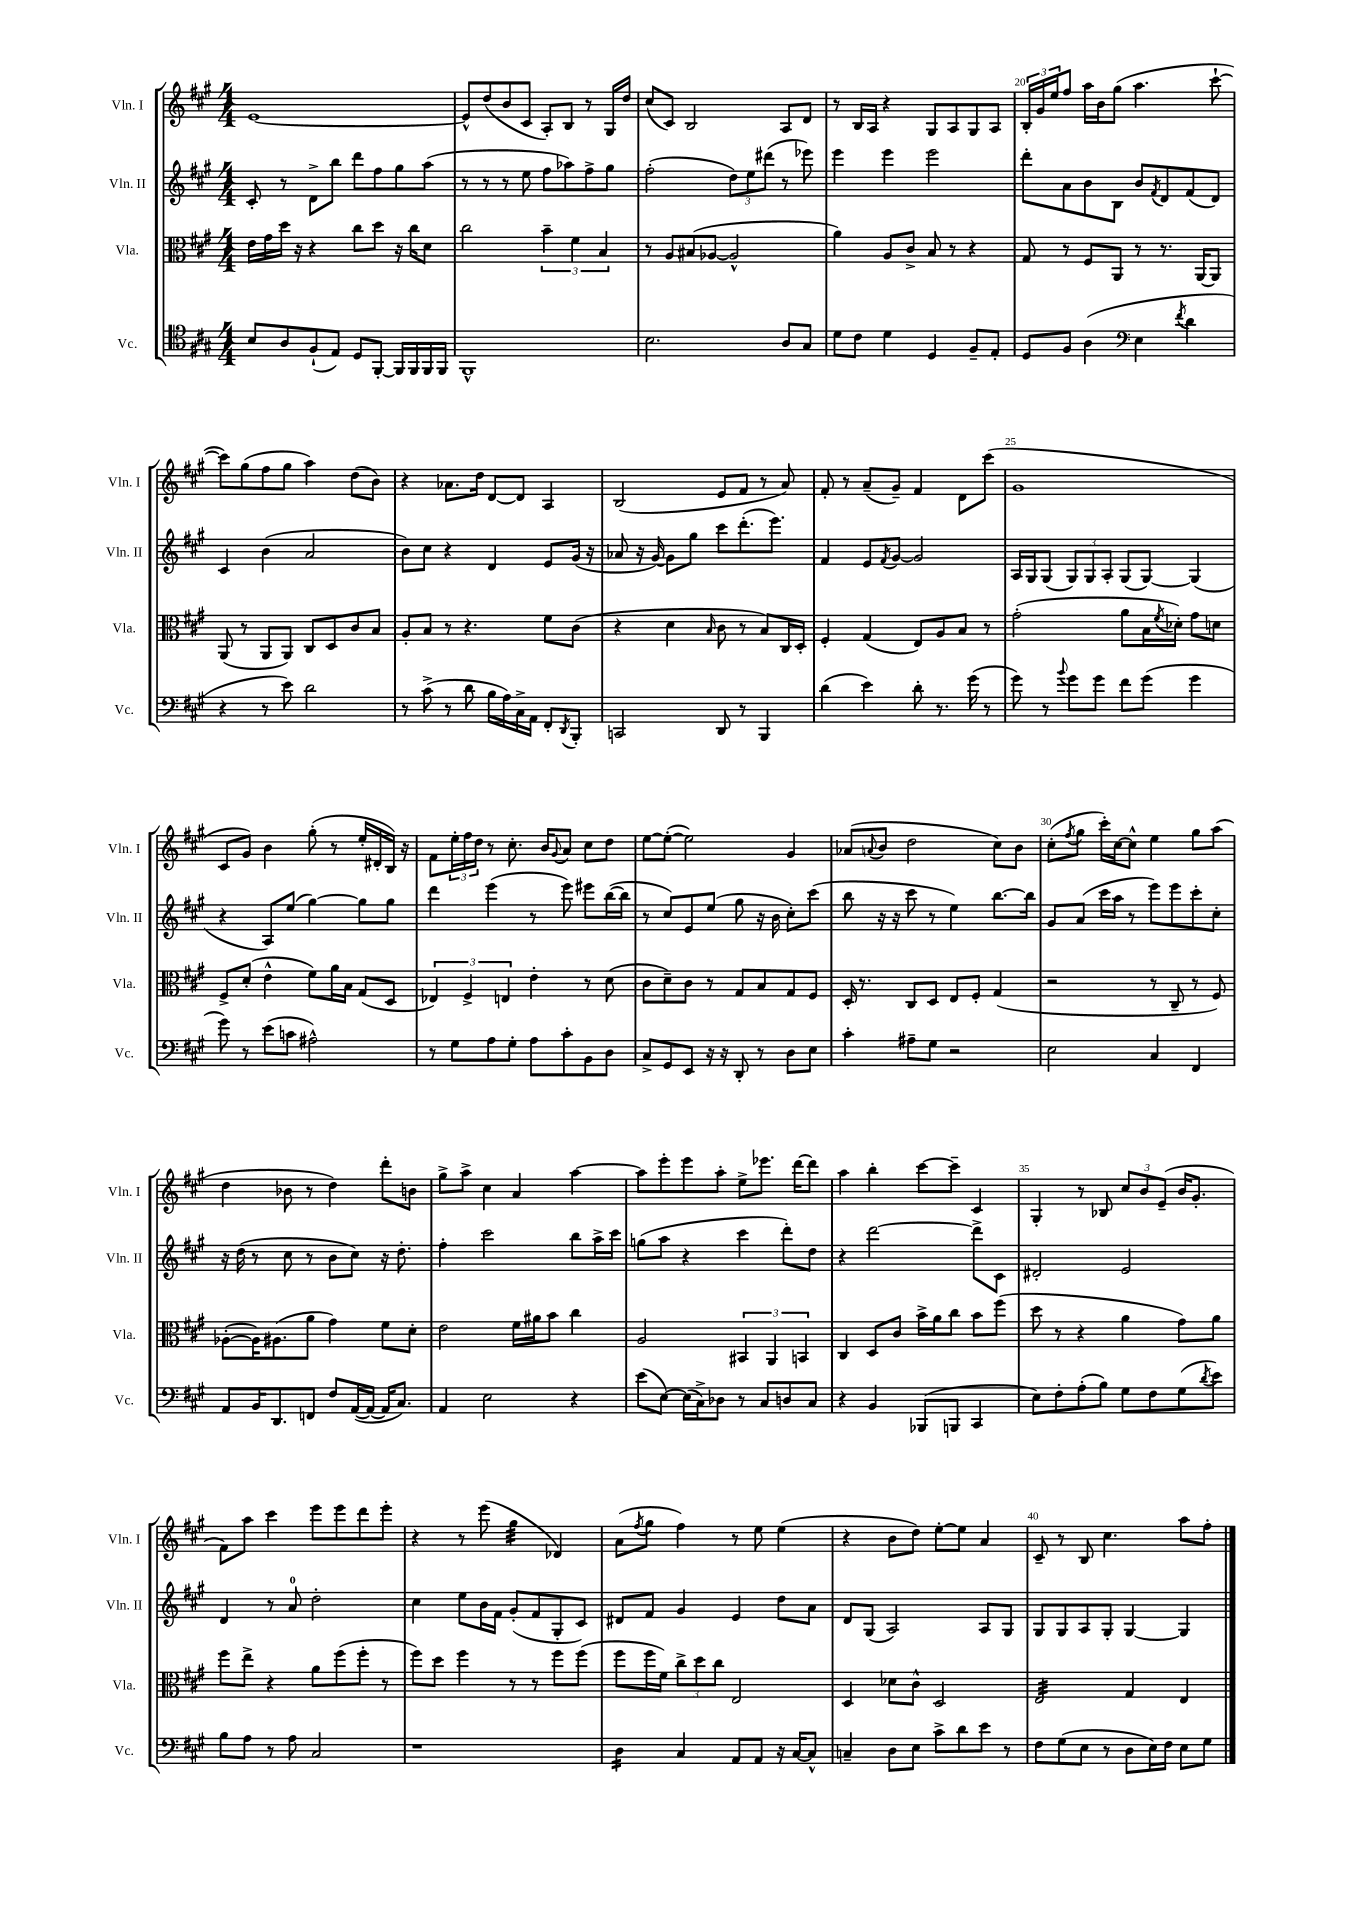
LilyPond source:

<<
\new StaffGroup <<
\new Staff = "s0" \with { instrumentName = "Vln. I" shortInstrumentName = "Vln. I" } {
    \clef treble \key a \major \numericTimeSignature \time 4/4
    e'1~ |
    e'8-^ d''8( b'8 cis'8 a8-.) b8 r8 gis16 d''16 |
    cis''8( cis'8) b2 a8 d'8 |
    r8 b16 a16 r4 gis8 a8 gis8 a8 |
    \tuplet 3/2 { b16-. gis'16 e''16 } fis''8 a''16 b'16 gis''8( a''4. cis'''8~-! |
    cis'''8) gis''8( fis''8 gis''8 a''4) d''8( b'8) |
    r4 aes'8. d''16 d'8~ d'8 a4 |
    b2( e'8 fis'8 r8 a'8) |
    fis'8-. r8 a'8--( gis'8--) fis'4 d'8 cis'''8( |
    gis'1 |
    cis'8 gis'8) b'4 gis''8-.( r8 e''16-. dis'16-. b16) r16 |
    fis'8 \tuplet 3/2 { e''16-. fis''16 d''16 } r8 cis''8.-. b'16 \appoggiatura { gis'8 } a'8 cis''8 d''8 |
    e''8~ e''8~-.( e''2) gis'4 |
    aes'8( \appoggiatura { a'8 } b'8 d''2 cis''8) b'8 |
    cis''8-.( \acciaccatura { fis''8 } gis''8 cis'''16-.) cis''16~ cis''8-^ e''4 gis''8 a''8( |
    d''4 bes'8 r8 d''4) d'''8-. b'8 |
    gis''8-> a''8-> cis''4 a'4 a''4~ |
    a''8 e'''8-. e'''8 a''8-. e''8-> ees'''8. d'''16~ d'''8 |
    a''4 b''4-. cis'''8~ cis'''8-- cis'4 |
    gis4-. r8 bes8 \tuplet 3/2 { cis''8 b'8 e'8--( } b'16 gis'8.-. |
    fis'8) a''8 cis'''4 e'''8 e'''8 d'''8 e'''8-. |
    r4 r8 e'''8( gis''4:32 des'4) |
    a'8( \acciaccatura { fis''8 } gis''8 fis''4) r8 e''8 e''4( |
    r4 b'8 d''8) e''8~-. e''8 a'4 |
    cis'8-- r8 b8 cis''4. a''8 fis''8-. \bar "|." |
}
\new Staff = "s1" \with { instrumentName = "Vln. II" shortInstrumentName = "Vln. II" } {
    \clef treble \key a \major \numericTimeSignature \time 4/4
    cis'8-. r8 d'8-> b''8 d'''8 fis''8 gis''8 a''8( |
    r8 r8 r8 e''8 fis''8 aes''8) fis''8-> gis''8 |
    fis''2-.( \tuplet 3/2 { d''8) e''8 dis'''8( } r8 ees'''8) |
    e'''4 e'''4 e'''2 |
    d'''8-. a'8 b'8 b8 b'8 \acciaccatura { fis'8 } d'8 fis'8( d'8) |
    cis'4 b'4( a'2 |
    b'8) cis''8 r4 d'4 e'8 gis'16( r16 |
    aes'8 r16 gis'16~) gis'8 gis''8 cis'''8 d'''8.-.( e'''8.) |
    fis'4 e'8 \acciaccatura { fis'8 } gis'8~ gis'2 |
    a16 gis16 gis8( \tuplet 3/2 { gis8) gis8 a8-. } gis8( gis8~) gis4( |
    r4 a8) e''8( gis''4~) gis''8 gis''8 |
    d'''4 e'''4( r8 e'''8) eis'''8 b''16~( b''16 |
    r8 cis''8) e'8 e''8( gis''8 r16 b'16 cis''8-.) cis'''8( |
    b''8 r16 r16 cis'''8 r8 e''4) b''8.~ b''16 |
    gis'8 a'8( cis'''16 a''16 r8 e'''8) e'''8 cis'''8-. cis''8-. |
    r16 d''16( r8 cis''8 r8 b'8 cis''8) r16 d''8.-. |
    fis''4-. cis'''2 b''8 a''16-> cis'''16 |
    g''8( a''8 r4 cis'''4 d'''8-.) d''8 |
    r4 d'''2~ d'''8-> cis'8 |
    dis'2-. e'2 |
    d'4 r8 a'8-0 d''2-. |
    cis''4 e''8 b'16 fis'16 gis'8-.( fis'8 gis8-. cis'8) |
    dis'8 fis'8 gis'4 e'4 d''8 a'8 |
    d'8 gis8( a2) a8 gis8 |
    gis8 gis8 a8 gis8-. gis4~ gis4 \bar "|." |
}
\new Staff = "s2" \with { instrumentName = "Vla." shortInstrumentName = "Vla." } {
    \clef alto \key a \major \numericTimeSignature \time 4/4
    e'16 gis'16 d''16 r16 r4 cis''8 d''8 r16 cis''16 d'8 |
    cis''2 \tuplet 3/2 { b'4-- fis'4 b4 } |
    r8 a8 bis8( aes8~ aes2-^ |
    a'4) a8 cis'8-> b8 r8 r4 |
    gis8 r8 fis8 a,8 r8 r8. a,16~ a,8 |
    a,8( r8 a,8 a,8) cis8 d8 cis'8 b8 |
    a8-. b8 r8 r4. fis'8 cis'8( |
    r4 d'4 \grace { b16 } cis'8 r8 b8) cis16 d16-. |
    fis4-. gis4( e8) a8 b8 r8 |
    gis'2-.( a'8 b16 \acciaccatura { fis'8 } des'16-.) gis'8 d'8 |
    fis8-> d'8-.( e'4-^ fis'8) a'16 b16 gis8( d8 |
    \tuplet 3/2 { ees4) fis4-> e4 } e'4-. r8 d'8( |
    cis'8 d'8--) cis'8 r8 gis8 b8 gis8 fis8 |
    d16-. r8. cis8 d8 e8 fis8-. gis4( |
    r2 r8 cis8-- r8 fis8) |
    aes8~-.( aes16) ais8.( a'8 gis'4) fis'8 d'8-. |
    e'2 fis'16 ais'16 b'8 cis''4 |
    a2 \tuplet 3/2 { bis,4 a,4 b,4 } |
    cis4 d8 cis'8 b'16-> a'16 cis''8 b'8 fis''8( |
    d''8 r8 r4 a'4 gis'8) a'8 |
    fis''8 e''8-> r4 a'8 fis''8( fis''8-. r8 |
    fis''8) d''8 fis''4 r8 r8 fis''8 fis''8( |
    fis''8 fis''16 fis'16) \tuplet 3/2 { cis''8-> d''8 cis''8 } e2 |
    d4 des'8 cis'8-^ d2 |
    e2:32 gis4 e4 \bar "|." |
}
\new Staff = "s3" \with { instrumentName = "Vc." shortInstrumentName = "Vc." } {
    \clef tenor \key a \major \numericTimeSignature \time 4/4
    b8 a8 fis8-!( e8) d8 fis,8~-. fis,16 fis,16 fis,16 fis,16 |
    fis,1-^ |
    b2. a8 gis8 |
    d'8 cis'8 d'4 d4 fis8-- e8-. |
    d8 fis8 a4( \clef bass e4 \acciaccatura { fis'8 } d'4 |
    r4 r8 e'8) d'2 |
    r8 cis'8->( r8 d'8 b16 a16) cis16-> a,16 fis,8-. \acciaccatura { d,8 } b,,8-. |
    c,2 d,8 r8 b,,4 |
    d'4( e'4) d'8-. r8. gis'16( r8 |
    gis'8) r8 \appoggiatura { b'8 } gis'8 gis'8 fis'8 gis'8( gis'4 |
    gis'8) r8 e'8( c'8 ais2-^) |
    r8 gis8 a8 gis8-. a8 cis'8-. b,8 d8 |
    cis8-> gis,8 e,8 r16 r16 d,8-. r8 d8 e8 |
    cis'4-. ais8-- gis8 r2 |
    e2 cis4 fis,4 |
    a,8 b,16 d,8. f,8 fis8 a,16~( a,16~ a,16 cis8.) |
    a,4 e2 r4 |
    e'8( e8~) e16( cis16->) des8 r8 cis8 d8 cis8 |
    r4 b,4 bes,,8( b,,8 cis,4 |
    e8) fis8-. a8-.( b8) gis8 fis8 gis8( \acciaccatura { d'8 } e'8) |
    b8 a8 r8 a8 cis2 |
    r1 |
    d4:16 cis4 a,8 a,8 r16 cis16~ cis8-^ |
    c4-- d8 e8 cis'8-> d'8 e'8 r8 |
    fis8 gis8( e8 r8 d8 e16) fis16 e8 gis8 \bar "|." |
}
>>
>>
\layout { \context { \Score currentBarNumber = #16 \override BarNumber.break-visibility = ##(#f #t #t) barNumberVisibility = #(every-nth-bar-number-visible 5) } }
